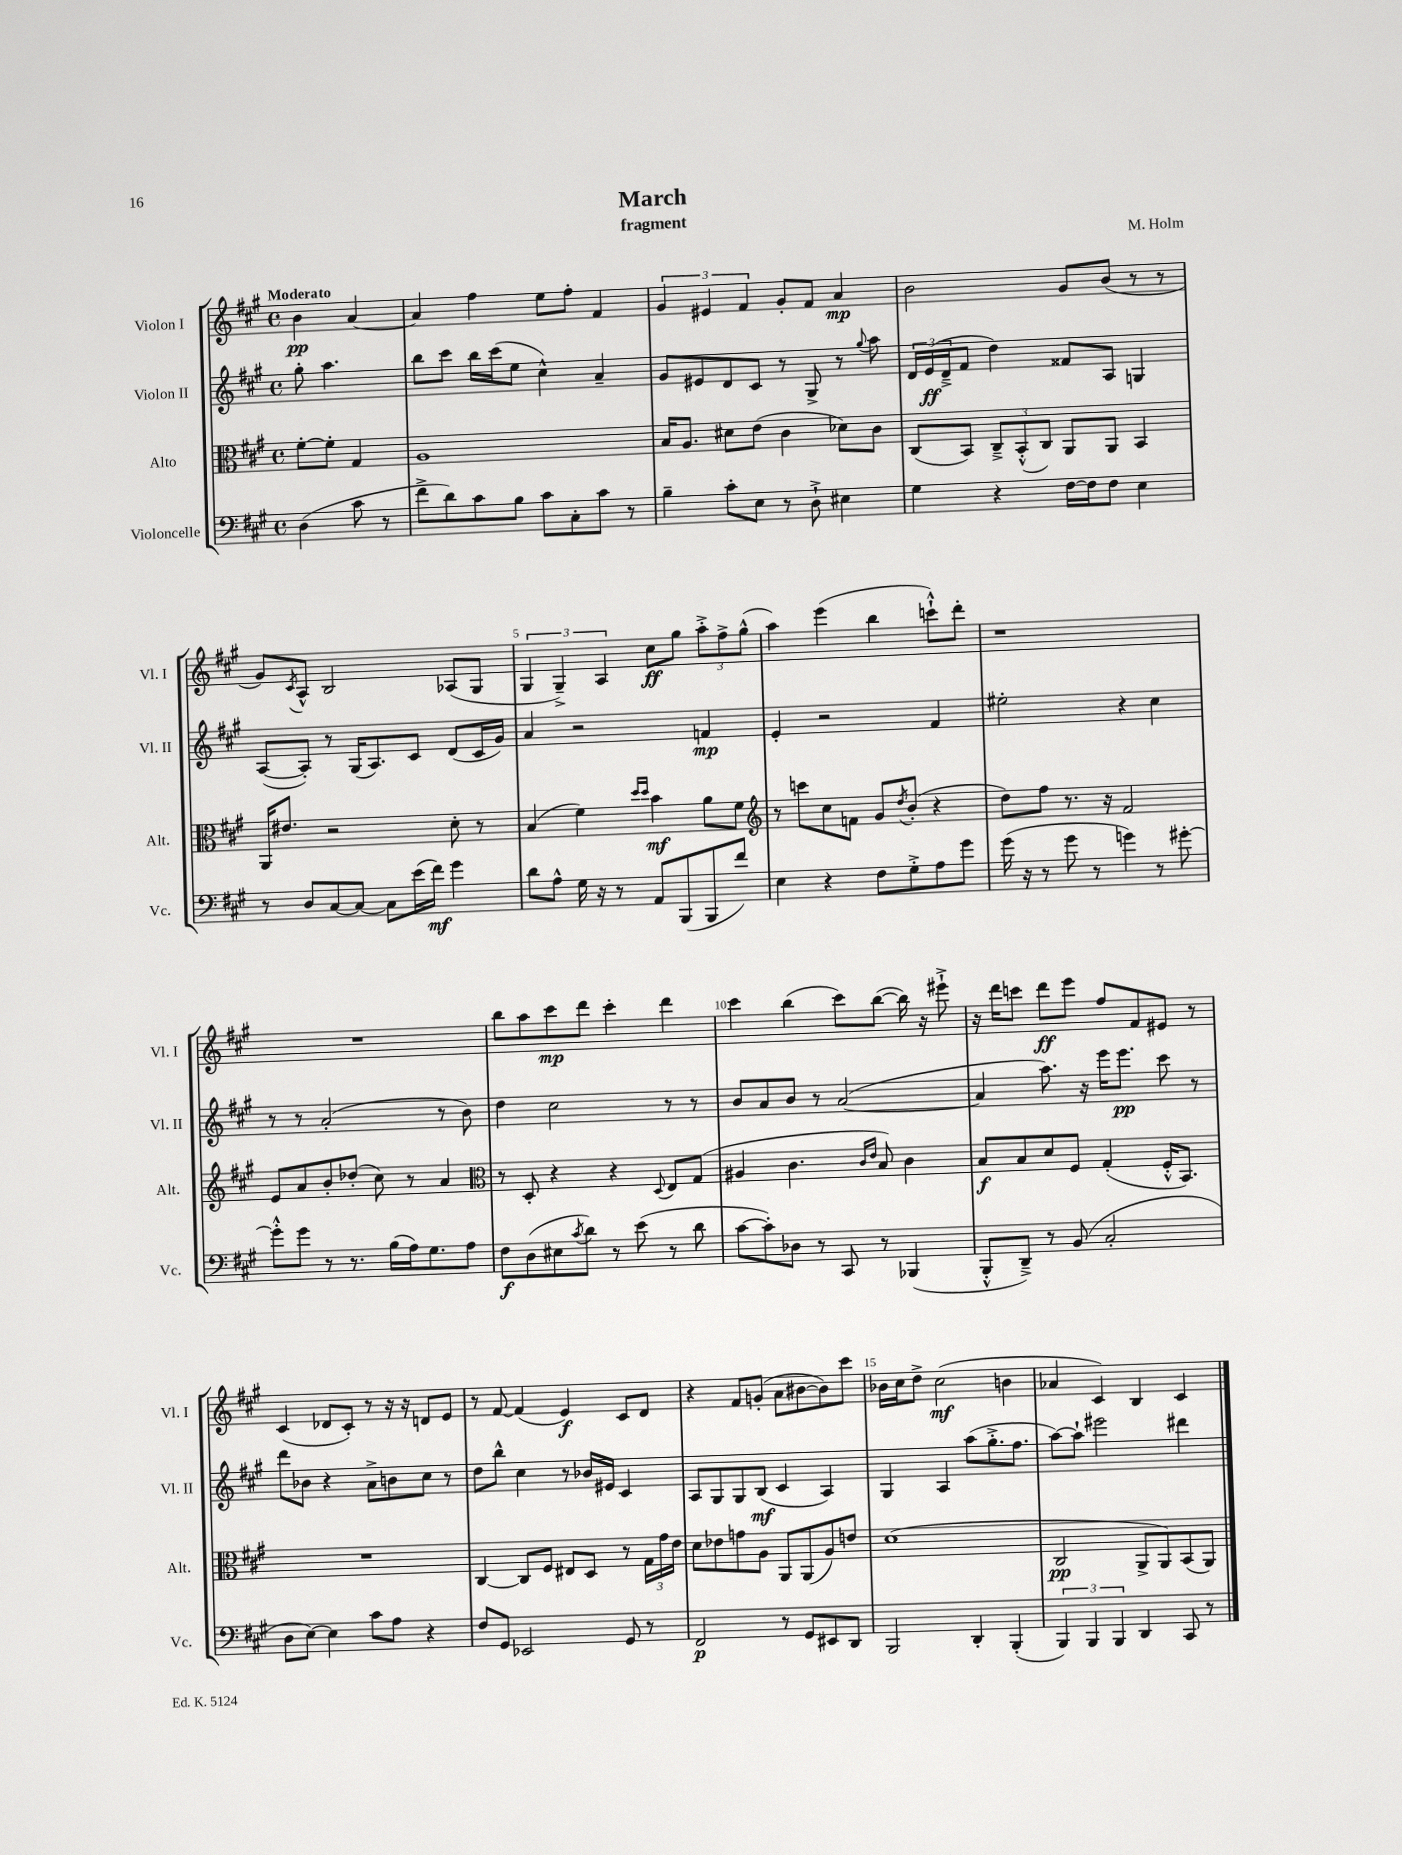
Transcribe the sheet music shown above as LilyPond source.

\header { title = "March" composer = "M. Holm" subtitle = "fragment" }
<<
\new StaffGroup <<
\new Staff = "s0" \with { instrumentName = "Violon I" shortInstrumentName = "Vl. I" } {
    \clef treble \key a \major \defaultTimeSignature \time 4/4 \partial 2 \tempo "Moderato"
    b'4\pp a'4~ |
    a'4 fis''4 e''8 fis''8-. fis'4 |
    \tuplet 3/2 { gis'4 eis'4 fis'4 } gis'8-. fis'8 a'4\mp |
    b'2 gis'8 b'8( r8 r8 |
    gis'8) \acciaccatura { cis'8 } a8-^ b2 aes8( gis8 |
    \tuplet 3/2 { gis4 gis4--->) a4 } cis''8\ff gis''8 \tuplet 3/2 { a''8-.-> fis''8-> gis''8-^( } |
    a''4) e'''4( b''4 c'''8-!-^) d'''8-. |
    r1 |
    R1 |
    b''8 a''8 cis'''8\mp d'''8 cis'''4-. d'''4 |
    cis'''4 b''4( cis'''8) b''8~( b''16) r16 eis'''8-!-> |
    r16 d'''16 c'''8 d'''8\ff e'''8 fis''8 fis'8 eis'8 r8 |
    cis'4( des'8 cis'8-.) r8 r16 r16 d'8 e'8 |
    r8 fis'8~ fis'4( e'4\f) cis'8 d'8 |
    r4 fis'8 g'8-.( a'8 bis'8~ bis'8) cis'''8 |
    bes'16 cis''16 d''8-> cis''2\mf( b'4 |
    aes'4 cis'4) b4 cis'4 \bar "|." |
}
\new Staff = "s1" \with { instrumentName = "Violon II" shortInstrumentName = "Vl. II" } {
    \clef treble \key a \major \defaultTimeSignature \time 4/4 \partial 2
    gis''8-. a''4. |
    b''8 cis'''8 b''16 cis'''16( e''8 cis''4-^) a'4-- |
    gis'8 eis'8 d'8 cis'8 r8 gis8-> r8 \appoggiatura { gis''8 } a''8 |
    \tuplet 3/2 { d'16 e'16\ff( d'16---> } fis'8 d''4) fisis'8 a8 g4 |
    a8~( a8-.) r8 gis16( a8.) cis'8 d'8( cis'16 gis'16) |
    a'4 r2 f'4\mp |
    e'4-. r2 fis'4 |
    eis''2-. r4 cis''4 |
    r8 r8 a'2-.( r8 b'8) |
    d''4 cis''2 r8 r8 |
    b'8 a'8 b'8 r8 a'2~( |
    a'4 a''8.) r16 e'''16 e'''8.\pp cis'''8 r8 |
    d'''8 bes'8 r4 a'8-> b'8 cis''8 r8 |
    d''8 b''8-^ cis''4 r8 bes'16 eis'16 cis'4 |
    a8 gis8 gis8 b8\mf( cis'4 a4) |
    gis4 a4 a''8( gis''8.-.-> fis''8. |
    a''8~) a''8-! eis'''2 dis'''4 \bar "|." |
}
\new Staff = "s2" \with { instrumentName = "Alto" shortInstrumentName = "Alt." } {
    \clef alto \key a \major \defaultTimeSignature \time 4/4 \partial 2
    fis'8~-. fis'8-. gis4 |
    a1 |
    b16 a8. dis'8 e'8( cis'4 des'8) cis'8 |
    cis8( b,8) \tuplet 3/2 { cis8---> b,8-.-^( cis8) } a,8 a,8 b,4 |
    a,16 eis'8. r2 d'8-. r8 |
    b4( fis'4) \grace { d''16 d''16 } b'4\mf a'8 fis'8 |
    \clef treble r8 c'''8 cis''8 f'8 gis'8 \acciaccatura { d''8 } b'8-.( r4 |
    d''8) fis''8 r8. r16 fis'2 |
    e'8 a'8 b'8-. des''8-.( cis''8) r8 a'4 |
    \clef alto r8 d8-. r4 r4 \appoggiatura { d8 } e8 gis8( |
    ais4 cis'4. \grace { cis'16 e'16 } b8) cis'4 |
    b8\f b8 d'8 fis8 gis4-.( fis16-.-^ b,8.) |
    R1 |
    cis4~ cis8 fis8 eis8 d8 r8 \tuplet 3/2 { gis16 gis'16 e'16 } |
    d'8 ees'8 g'8 a8 a,8 a,8( a8) e'8 |
    d'1( |
    cis2\pp a,8-> a,8) b,8( a,8) \bar "|." |
}
\new Staff = "s3" \with { instrumentName = "Violoncelle" shortInstrumentName = "Vc." } {
    \clef bass \key a \major \defaultTimeSignature \time 4/4 \partial 2
    d4( cis'8 r8 |
    fis'8-> d'8) cis'8 b8 cis'8 cis8-. cis'8 r8 |
    b4-- cis'8-. e8 r8 d8-!-> eis4 |
    gis4 r4 fis16~ fis16 fis8 e4 |
    r8 d8 cis8~ cis8~ cis8 e'16( fis'16\mf) gis'4 |
    d'8 a8-^ gis16 r16 r8 a,8 b,,8( b,,8 fis'8) |
    e4 r4 fis8 gis8-.-> a8 gis'8 |
    gis'16( r16 r8 gis'8 r8 g'4) r8 gis'8~-. |
    gis'8-.-^ gis'8 r8 r8. b16( a16) gis8. a8 |
    fis8\f d8( eis8 \acciaccatura { cis'8 } d'8) r8 e'8( r8 d'8 |
    cis'8~ cis'8-.) des8 r8 cis,8 r8 bes,,4( |
    b,,8-.-^ d,8--->) r8 b,8( cis2-. |
    d8 e8~) e4 cis'8 a8 r4 |
    fis8 gis,8 ees,2 gis,8 r8 |
    fis,2\p r8 gis,8 eis,8 d,8 |
    b,,2 d,4-. b,,4-.( |
    \tuplet 3/2 { b,,4) b,,4 b,,4 } d,4 cis,8 r8 \bar "|." |
}
>>
>>
\layout { \context { \Score \override BarNumber.break-visibility = ##(#f #t #t) barNumberVisibility = #(every-nth-bar-number-visible 5) } }
